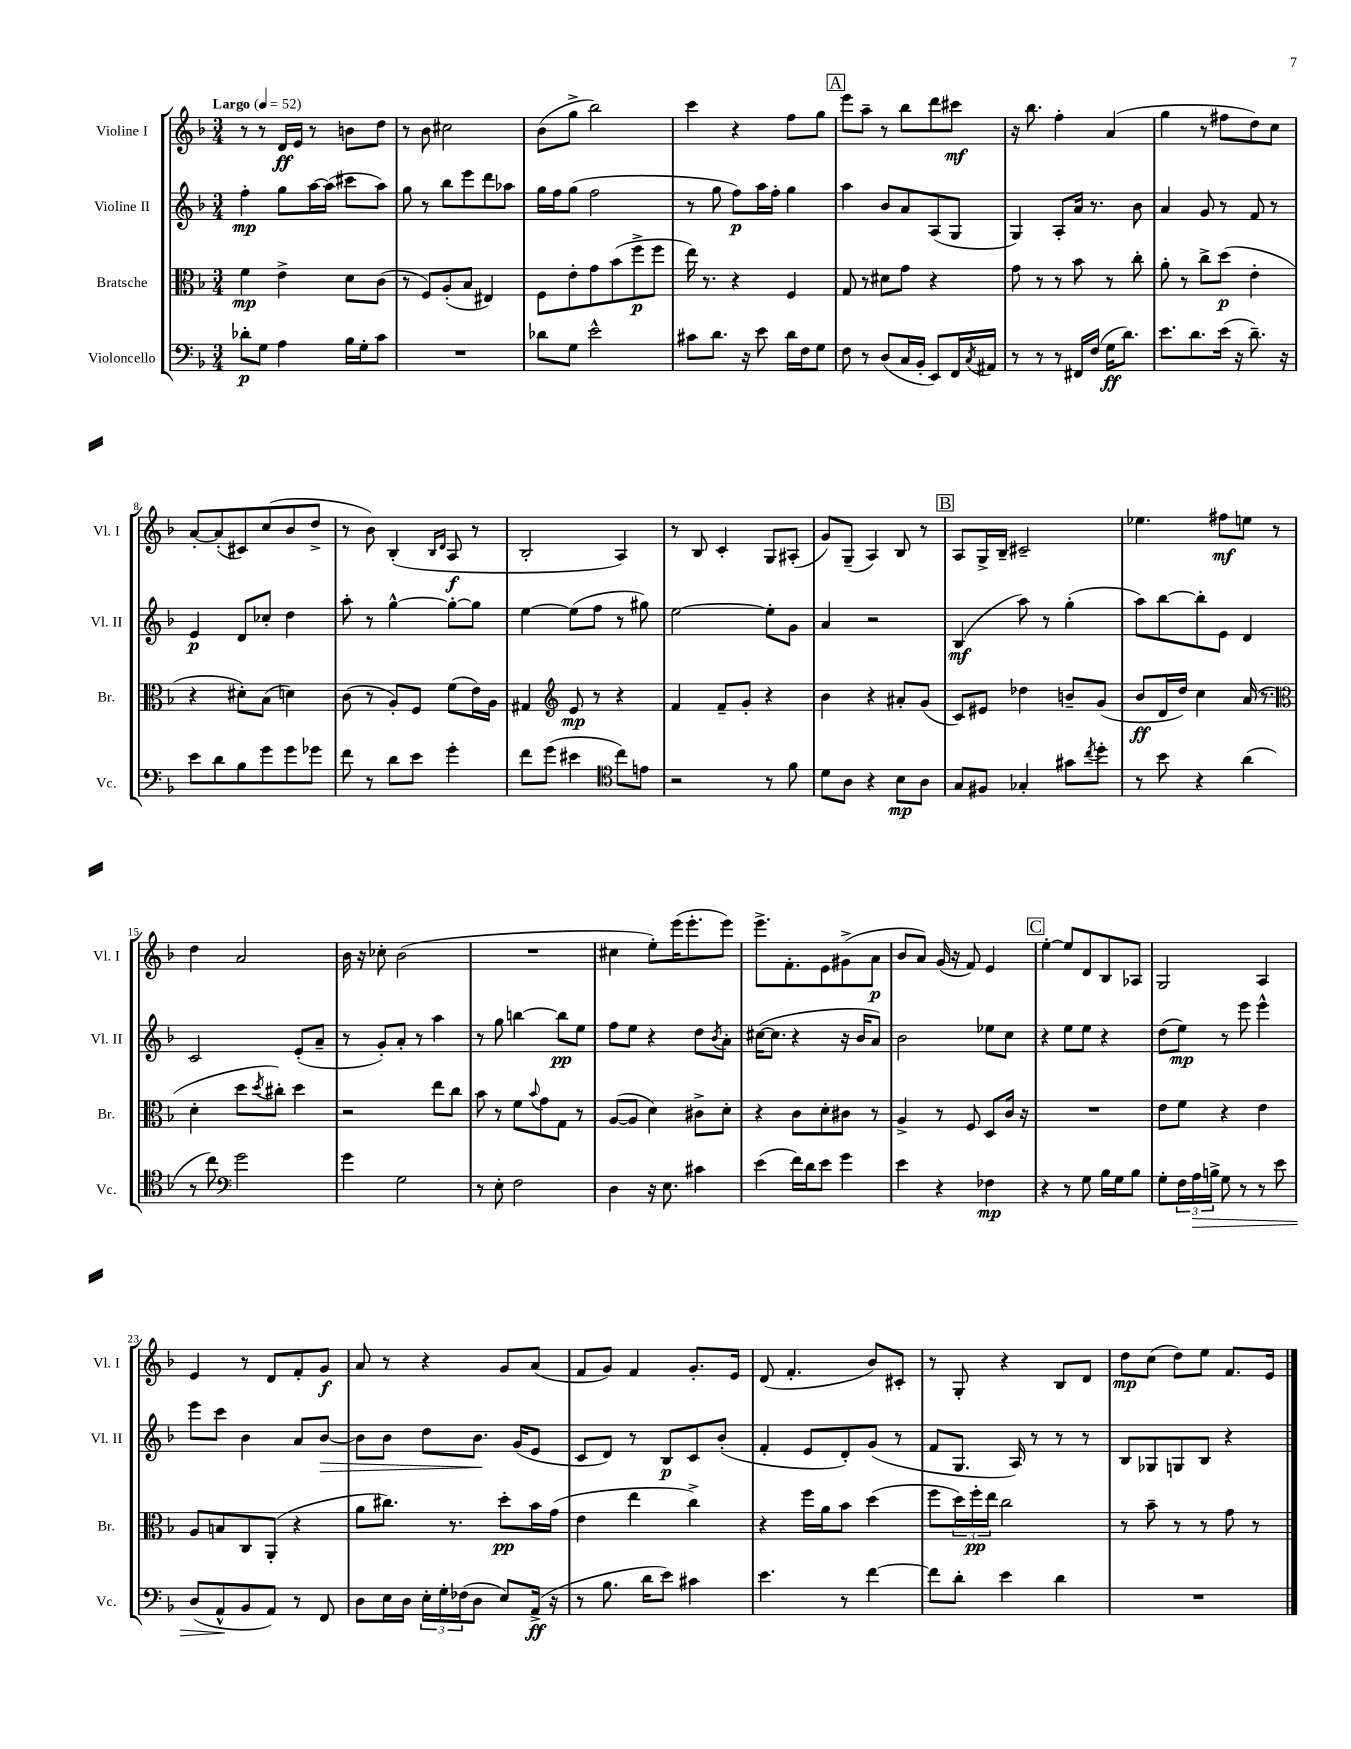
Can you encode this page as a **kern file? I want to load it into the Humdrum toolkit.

**kern	**kern	**kern	**kern
*staff4	*staff3	*staff2	*staff1
*clefF4	*clefC3	*clefG2	*clefG2
*k[b-]	*k[b-]	*k[b-]	*k[b-]
*M3/4	*M3/4	*M3/4	*M3/4
*MM52	*MM52	*MM52	*MM52
8d-'	4f	4ff'	8r
8G	.	.	8r
4A	4e^	8gg	16d
.	.	.	16e
.	.	[16aa	8r
.	.	(16aa]	.
16B-	8d	8ccc#	8b
16G'	.	.	.
8c	(8c	8aa)	8dd
=	=	=	=
2.r	8r	8gg	8r
.	8F)	8r	8b-
.	(8A'	8bb-	2cc#
.	8B-	8eee	.
.	4E#)	8ddd	.
.	.	8aa-	.
=	=	=	=
8d-	8F	16gg	(8b-
.	.	16ff	.
8G	8e'	(8gg	8gg^
2e^^	8g	2ff	2bb-)
.	(8b-	.	.
.	8ff^	.	.
.	8ff	.	.
=	=	=	=
8c#	16ee)	8r	4ccc
.	8.r	.	.
8.d	.	8gg	.
.	4r	8ff)	4r
16r	.	.	.
8e	.	16aa	.
.	.	16ff'	.
16d	4F	4gg	8ff
16F	.	.	.
8G	.	.	8gg
=	=	=	=
8F	8G	4aa	8eee
8r	8r	.	8aa~
(8D	8d#	8b-	8r
16C	8g	8a	8bb-
16BB-'	.	.	.
8EE)	4r	(8A	8ddd
16FF	.	8G	8ccc#
8qC	.	.	.
16AA#	.	.	.
=	=	=	=
8r	8g	4G)	16r
.	.	.	8.bb-
8r	8r	.	.
8r	8r	8A'	4ff'
16FF#	8b-	16a	.
(16F	.	8.r	.
16G	8r	.	(4a
8.d)	.	.	.
.	8cc'	8b-	.
=	=	=	=
8.e	8a'	4a	4gg
.	8r	.	.
8.d	.	.	.
.	8cc^	8g	8r
(16e	(8dd	8r	8ff#
16r	.	.	.
8.d~)	4e'	8f	8dd)
.	.	8r	8cc
16r	.	.	.
=	=	=	=
8e	4r	4e	[8a'
8d	.	.	(8a']
8B-	8d#')	8d	8c#)
8g	(8B-	8cc-'	(8cc
8g	4d)	4dd	8b-
8g-	.	.	8dd^
=	=	=	=
8f	(8c	8aa'	8r
8r	8r	8r	8b-)
8d	8A')	[4gg^^	(4B-'
8e	8F	.	.
.	.	.	16qqB-
.	.	.	16qqd
4g'	(8f	8gg'_	8A
.	16e)	8gg]	8r
.	16A	.	.
=	=	=	=
8f	4G#	[4ee	2B-'
(8g	.	.	.
*	*clefG2	*	*
4e#	8e	(8ee]	.
.	8r	8ff	.
*clefC4	*	*	*
8cc)	4r	8r	4A)
8e	.	8gg#)	.
=	=	=	=
2r	4f	[2ee	8r
.	.	.	8B-
.	8f~	.	4c'
.	8g'	.	.
8r	4r	8ee']	8G
8f	.	8g	(8A#'
=	=	=	=
8d	4b-	4a	8g)
8A	.	.	(8G~
4r	4r	2r	4A)
8B-	8a#'	.	8B-
8A	(8g	.	8r
=	=	=	=
8G	8c)	(4B-	8A
8F#	8e#	.	16G^
.	.	.	16B-~
4G-'	4dd-	8aa)	2c#~
.	.	8r	.
8g#	8b~	(4gg'	.
8qcc	.	.	.
8dd'	(8g	.	.
=	=	=	=
8r	8b-	8aa)	4.ee-
8b-	16d	[8bb-	.
.	16dd)	.	.
4r	4cc	8bb-']	.
.	.	8e	8ff#
(4a	(16a	4d	8ee
.	8.r	.	.
.	.	.	8r
=	=	=	=
*	*clefC3	*	*
8r	4d'	2c	4dd
8cc)	.	.	.
*clefF4	*	*	*
2g	8dd	.	2a
.	8qdd	.	.
.	8cc#')	.	.
.	4dd	(8e'	.
.	.	8a~	.
=	=	=	=
4g	2r	8r	16b-
.	.	.	16r
.	.	8g')	8cc-'
2G	.	8a'	(2b-
.	.	8r	.
.	8ee	4aa	.
.	8cc	.	.
=	=	=	=
8r	8b-	8r	2.r
8E'	8r	8gg	.
2F	8f	[4bb	.
.	8qqb-	.	.
.	8g	.	.
.	8G	8bb]	.
.	8r	8ee	.
=	=	=	=
4D	([8A	8ff	4cc#
.	8A]	8ee	.
16r	4d)	4r	8ee')
8.E	.	.	.
.	.	.	(16eee
.	.	.	8.eee'
4c#	8c#^	8dd	.
.	.	8qb-	.
.	8d'	8a'	8eee)
=	=	=	=
(4e	4r	([16cc#	8.eee^
.	.	8.cc#]	.
.	.	.	8.f'
16f)	8c	4r	.
16d	.	.	.
8e	8d'	.	8e
4g	8c#	16r	(8g#^
.	.	16b-	.
.	8r	8a)	8a
=	=	=	=
4e	4A^	2b-	8b-
.	.	.	8a)
4r	8r	.	(16g
.	.	.	16r
.	8F	.	8f)
4F-	8D	8ee-	4e
.	16c	8cc	.
.	16r	.	.
=	=	=	=
4r	2.r	4r	[4ee'
8r	.	8ee	8ee]
8G	.	8ee	8d
16B-	.	4r	8B-
16G	.	.	.
8B-	.	.	8A-
=	=	=	=
8G'	8e	(8dd	2G
24F	8f	8ee)	.
24A	.	.	.
24B^	.	.	.
8G	4r	8r	.
8r	.	8eee	.
8r	4e	4eee^^	4A
8e	.	.	.
=	=	=	=
(8D	8A	8eee	4e
8AA^^	8B	8ccc	.
8BB-	8C	4b-	8r
8AA)	(8AA'	.	8d
8r	4r	8a	8f'
8FF	.	[8b-	8g
=	=	=	=
8D	8a	8b-]	8a
16E	8.cc#)	8b-	8r
16D	.	.	.
24E'	.	8dd	4r
24G'	.	.	.
.	8.r	.	.
(24F-	.	.	.
8D	.	8.b-	.
8E)	8dd'	.	8g
.	.	(16g	.
(16AA^	16b-	8e	(8a
16r	(16g	.	.
=	=	=	=
8r	4e	8c	8f
8.B-	.	8d)	8g)
.	4ee	8r	4f
16d	.	.	.
8e)	.	8B-	.
4c#	4cc^)	8c	8.g'
.	.	(8b-'	.
.	.	.	16e
=	=	=	=
4.e	4r	4f'	(8d
.	.	.	4.f'
.	16ff	8e	.
.	16a	.	.
8r	8b-	8d')	.
[4f	(4dd	(8g	8b-)
.	.	8r	8c#'
=	=	=	=
8f]	8ff	8f	8r
8d'	24dd)	8.G	8G'
.	24ff'	.	.
.	24ee	.	.
4e	2cc	.	4r
.	.	16A)	.
.	.	8r	.
4d	.	8r	8B-
.	.	8r	8d
=	=	=	=
2.r	8r	8B-	8dd
.	8b-~	8G-	(8cc
.	8r	8G	8dd)
.	8r	8B-	8ee
.	8g	4r	8.f
.	8r	.	.
.	.	.	16e
==	==	==	==
*-	*-	*-	*-
